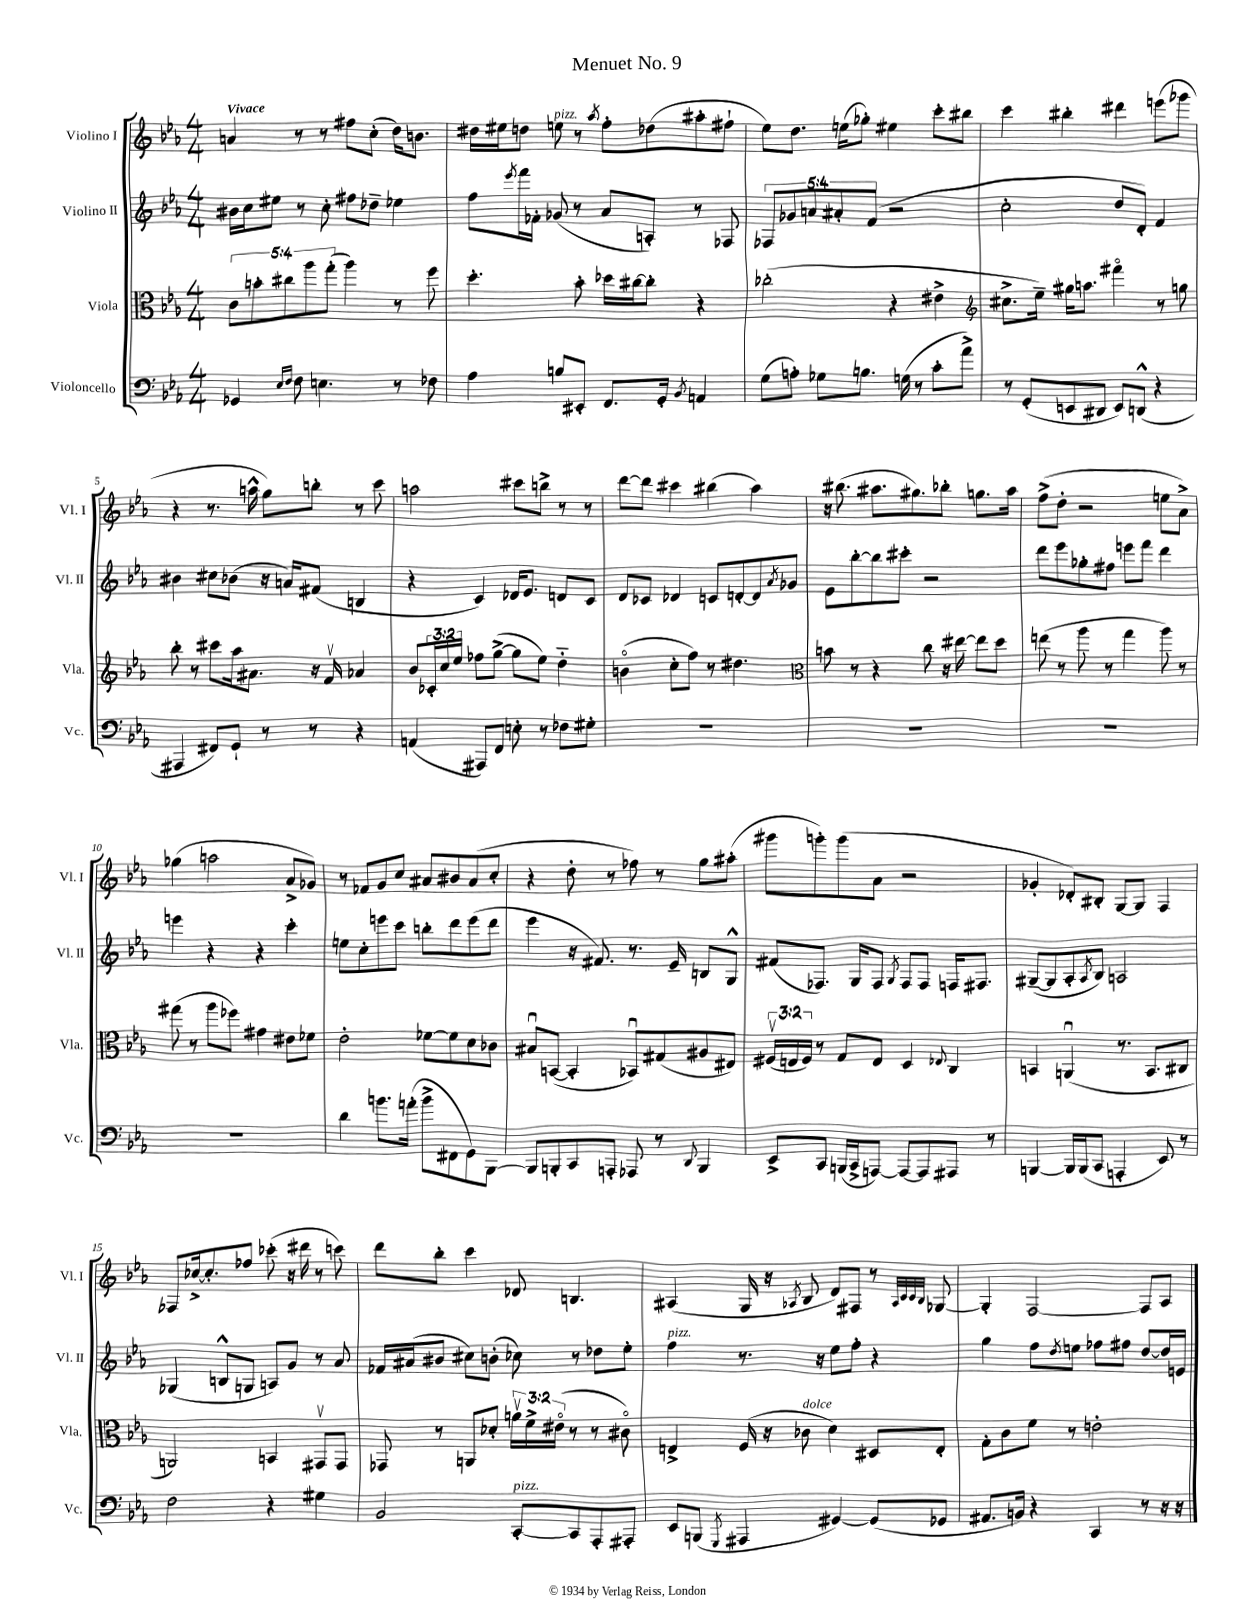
\header { title = "Menuet No. 9" }
<<
\new StaffGroup <<
\new Staff = "s0" \with { instrumentName = "Violino I" shortInstrumentName = "Vl. I" } {
    \clef treble \key ees \major \numericTimeSignature \time 4/4 \tempo "Vivace"
    a'4 r8 r8 fis''8 c''8-.( d''16) b'8. |
    dis''16 eis''16 d''8 e''8^\markup { \italic "pizz." } r8 \acciaccatura { aes''8 } f''8-. des''8( ais''8-. fis''8-! |
    ees''8) d''8. e''16( ges''8-.) eis''4 c'''8-. bis''8 |
    c'''4 bis''4-. dis'''4 e'''8( ges'''8 |
    r4 r8. a''16-^ g''8) b''8-. r8 c'''8 |
    a''2 cis'''8 b''8-> r8 r8 |
    d'''8~ d'''8 cis'''4 bis''4( aes''4) |
    r16 bis''8.( ais''8. gis''8.) bes''8-. g''8. ais''16 |
    f''8->( d''8-. r2 e''8 aes'8->) |
    ges''4( a''2 aes'8-> ges'8) |
    r8 fes'8 g'8 c''8 ais'8 bis'8 ais'8( c''8-. |
    r4 d''8-. r8 fes''8) r8 g''8 ais''8-.( |
    gis'''8 g'''8-.) g'''8( aes'8 r2 |
    ges'4-. des'8-.) bis8-. g8~ g8 f4 |
    fes8 ces''16~-> ces''8.-. fes''8 ces'''8-.( r16 dis'''16 r8 c'''8) |
    d'''8 bes''8-. c'''4 des'8 b4. |
    ais4( g16 r16 \acciaccatura { aes8 } bes8 d'8) fis8 r8 \grace { aes32 c'32 c'32 bes32 } ges8~ |
    ges4-. f2~ f8 aes8 \bar "|." |
}
\new Staff = "s1" \with { instrumentName = "Violino II" shortInstrumentName = "Vl. II" } {
    \clef treble \key ees \major \numericTimeSignature \time 4/4 \override Staff.TupletNumber.text = #tuplet-number::calc-fraction-text
    bis'16 c''16 eis''8 r8 c''8-. fis''8 des''8-- ees''4 |
    f''8 \acciaccatura { ees'''8 } f'''16 fes'16-. ges'8( r8 aes'8 a8-.) r8 fes8 |
    \tuplet 5/4 { fes8 ges'8 a'8 ais'8-. f'8( } r2 |
    c''2-. d''8 d'8-.) f'4 |
    bis'4 cis''8 bes'8( r16 a'16) fis'8( b4 |
    r4 c'4) des'16 ees'8. d'8 c'8 |
    d'8 ces'8 des'4 c'8 d'8~-. d'8 \acciaccatura { aes'8 } ges'8 |
    ees'8 bes''8~-. bes''8 cis'''8-. r2 |
    d'''8 ees'''8 ges''8-. fis''8 e'''8 f'''8 d'''4 |
    e'''4 r4 r4 c'''4-. |
    e''8 c''8-. e'''8 c'''8 b''8-. d'''8 e'''8( d'''8 |
    ees'''4 r16 fis'8.) r8. ees'16-- b8 g8-^ |
    fis'8( fes8.) g16 fes8 \acciaccatura { g8 } fes8 fes8 f16 fis8. |
    gis8~--( gis8 aes8-. \acciaccatura { aes8 } bes8) a2 |
    ges4( b8-^ g8 a8) g'8 r8 aes'8 |
    fes'16 ais'16( bis'8 cis''8) b'8-.( ces''8) r8 des''8 ees''8-. |
    f''4^\markup { \italic "pizz." } r8. r16 ees''8 f''8-. r4 |
    g''4 f''8 \acciaccatura { d''8 } e''8 fes''8 fis''8 d''8~ d''16 e'16 \bar "|." |
}
\new Staff = "s2" \with { instrumentName = "Viola" shortInstrumentName = "Vla." } {
    \clef alto \key ees \major \numericTimeSignature \time 4/4 \override Staff.TupletNumber.text = #tuplet-number::calc-fraction-text
    \tuplet 5/4 { c'8 b'8-. cis''8 aes''8 g''8-.( } aes''4) r8 f''8 |
    d''4.-. bes'8-. des''16 cis''16~ cis''8-. r4 |
    ces''2-.( r4 eis'4-> |
    \clef treble cis''8.-> ees''16--) gis''16 a''8. fis'''4\flageolet r8 g''8 |
    bes''8-. r8 cis'''8 aes''16 ais'8. r16 f'16\upbow aes'4 |
    bes'8 \tuplet 3/2 { ces'16-. c''16 ees''16 } fes''8 g''8~->( g''8 ees''8) d''4-_ |
    b'4\flageolet( c''8-. f''8) r8 dis''4. |
    \clef alto b'8 r8 r4 c''8 r16 eis''16~ eis''8 d''8 |
    e''8( r8 aes''8 r8 g''4 aes''8) r8 |
    gis''8( r8 aes''8 fes''8) gis'4 eis'8 fes'8 |
    ees'2-. fes'8~ fes'8 d'8 ces'8 |
    bis8\downbow b,8~( b,4-. bes,8\downbow) gis8( ais8 eis8) |
    \tuplet 3/2 { fis16\upbow( e16 fis16) } r8 g8 e8 d4 \appoggiatura { ees8 } c4 |
    b,4 a,4\downbow( r8. b,8. cis8 |
    a,2) b,4 gis,8\upbow gis,8 |
    ges,8 r8 a,8 des'8-. \tuplet 3/2 { a'16\upbow f'16-> eis'16\flageolet( } r8 r8 cis'8\flageolet) |
    e4-> f16( r16 ces'8^\markup { \italic "dolce" } d'4) dis8 e8-. |
    g8-. c'8 f'8 r8 e'2-. \bar "|." |
}
\new Staff = "s3" \with { instrumentName = "Violoncello" shortInstrumentName = "Vc." } {
    \clef bass \key ees \major \numericTimeSignature \time 4/4
    ges,4 \grace { ees16 f16 } f8 e4. r8 fes8 |
    aes4 b8 eis,8-. f,8. g,16-. \acciaccatura { bes,8 } a,4 |
    g8( a8-.) ges8 b8. g16( r8 c'8-. aes'8->) |
    r8 g,8-.( e,8 dis,8 e,8) d,8-^( r4 |
    ais,,4 fis,8) g,8-! r8 r8 r4 |
    a,4( ais,,8) f,8 e8-. r8 fes8 gis8-. |
    R1 |
    R1 |
    R1 |
    R1 |
    d'4 b'8. a'16-.( b'8-> fis,8 g,8) bes,,8~ |
    bes,,8 b,,8-. c,8 a,,8-. aes,,8 r8 \appoggiatura { d,8 } b,,4 |
    ees,8-> c,8 b,,16( c,16-> a,,8~) a,,8~ a,,8 ais,,8 r8 |
    b,,4~ b,,16 b,,16( c,8 a,,4-. ees,8) r8 |
    f2 r4 gis4 |
    bes,2 c,8~-.^\markup { \italic "pizz." } c,8 aes,,8-. ais,,8-. |
    ees,8 b,,8( \acciaccatura { g,,8 } ais,,4 gis,4~) gis,8( ges,8 |
    ais,8. b,16) r4 c,4 r8 r16 r16 \bar "|." |
}
>>
>>
